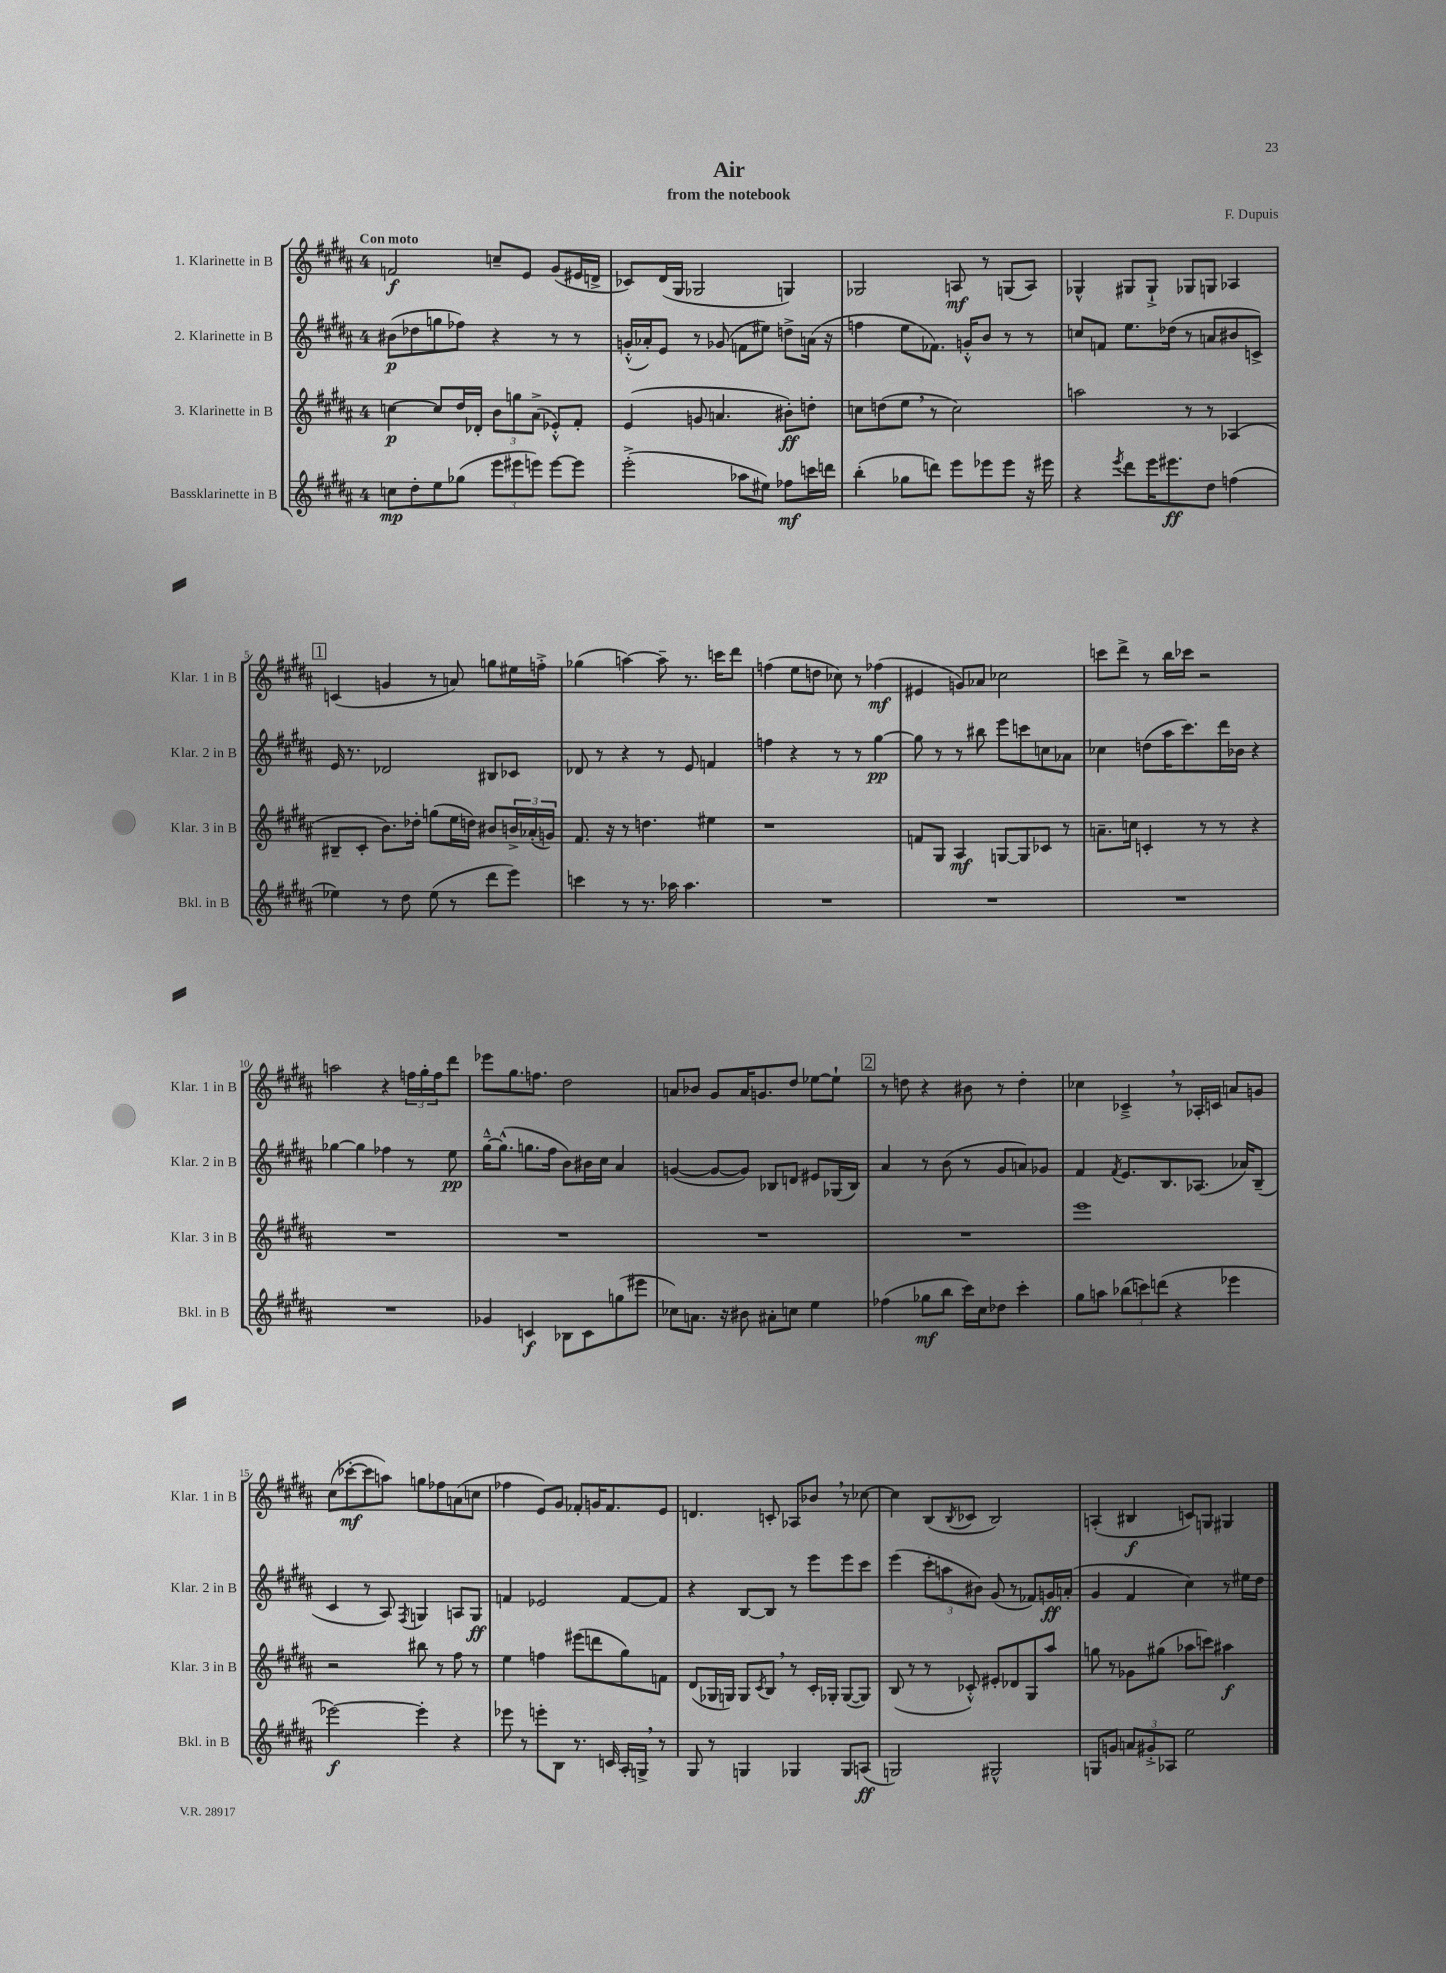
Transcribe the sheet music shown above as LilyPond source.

\header { title = "Air" composer = "F. Dupuis" subtitle = "from the notebook" }
<<
\new StaffGroup <<
\new Staff = "s0" \with { instrumentName = "1. Klarinette in B" shortInstrumentName = "Klar. 1 in B" } {
    \clef treble \key b \major \once \override Staff.TimeSignature.style = #'single-digit \time 4/4 \tempo "Con moto"
    f'2\f c''8-- e'8 gis'8( eis'16 d'16-> |
    ces'8) dis'16( gis16 ges2 g4) |
    ges2 a8\mf r8 g8( a8) |
    ges4-^ gis8 gis8-!-> ges8 g8 aes4 |
    \mark \markup { \box "1" } c'4( g'4 r8 a'8) g''8 eis''16 f''16-.-> |
    ges''4( a''4~) a''8-- r8. c'''16 dis'''8 |
    f''4( e''8 d''8 ces''8) r8 fes''4\mf( |
    eis'4 g'8) aes'8 ces''2 |
    c'''8 dis'''8-> r8 b''16 ces'''16 r2 |
    a''2 r4 \tuplet 3/2 { f''16 gis''16-. f''16 } dis'''8 |
    ees'''8 gis''8. f''8. dis''2 |
    a'8 bes'8 gis'8 a'16 g'8. dis''8 ees''8~ ees''8-! |
    \mark \markup { \box "2" } r8 d''8 r4 bis'8 r8 d''4-. |
    ces''4 ces'4---> \breathe r8 aes16-. c'16 a'8 g'8 |
    cis''8( ces'''8~-.\mf ces'''8 a''8) g''8 fes''8 a'8( c''8 |
    fes''4 e'8) gis'8 fes'8-. g'16 fes'8. e'8 |
    d'4. c'8-. aes8 bes'8 \breathe r8 ces''8~ |
    ces''4 b8( \acciaccatura { b8 } ces'8 b2) |
    a4-.( bis4\f c'8) g8 gis4 \bar "|." |
}
\new Staff = "s1" \with { instrumentName = "2. Klarinette in B" shortInstrumentName = "Klar. 2 in B" } {
    \clef treble \key b \major \once \override Staff.TimeSignature.style = #'single-digit \time 4/4
    bis'8\p( des''8 g''8 fes''8) r4 r8 r8 |
    g'16-.-^( aes'16-.) e'8 r8 ges'8( f'8 eis''8) d''8-> a'16( r16 |
    f''4 e''8 fes'8.) g'16-.-^ b'8 r8 r8 |
    c''8 f'8 e''8. des''16( r8 a'8 bis'8 c'8->) |
    \mark \markup { \box "1" } e'16 r8. des'2 bis8 ces'8 |
    des'8 r8 r4 r8 e'8 f'4 |
    f''4 r4 r8 r8 gis''4~\pp |
    gis''8 r8 r8 bis''8 e'''8 c'''8 c''8 aes'8 |
    ces''4 d''8( ais''16 cis'''8.) dis'''16 bes'16 r4 |
    ges''4~ ges''4 fes''4 r8 e''8\pp |
    gis''16~---^ gis''8.-^( g''8. fis''16 b'8) bis'16 cis''16 ais'4 |
    g'4~( g'8~ g'8) bes8 d'8 eis'8 ges16( bes16) |
    \mark \markup { \box "2" } ais'4 r8 b'8( r8 gis'8 a'8) ges'8 |
    fis'4 \acciaccatura { fis'8 } e'8. b8. aes8.( aes'16) b8--( |
    cis'4 r8 ais8) \acciaccatura { fis8 } g4 a8 g8\ff |
    f'4 ees'2 f'8~ f'8 |
    r4 b8~ b8 r8 e'''8 e'''8 cis'''8 |
    e'''4( \tuplet 3/2 { cis'''8-. a''8 bis'8) } gis'8( r8 fes'8) g'16\ff a'16-.( |
    gis'4 fis'4 cis''4) r8 eis''16 dis''16 \bar "|." |
}
\new Staff = "s2" \with { instrumentName = "3. Klarinette in B" shortInstrumentName = "Klar. 3 in B" } {
    \clef treble \key b \major \once \override Staff.TimeSignature.style = #'single-digit \time 4/4
    c''4~\p c''8 dis''16 des'16-. \tuplet 3/2 { b'8 g''8 ais'8->( } ees'8-.-^) fis'8-. |
    e'4( g'8 a'4. bis'8-.\ff) d''8-. |
    c''8 d''8( e''8 \breathe r8 c''2) |
    a''2 r8 r8 aes4( |
    \mark \markup { \box "1" } bis8-- cis'8-. b'8.) des''16-. g''8( e''16 d''16) bis'8 \tuplet 3/2 { b'16-> aes'16-.( g'16) } |
    fis'8. r16 r8 d''4. eis''4 |
    r1 |
    f'8 gis8 ais4\mf g8~ g8 ces'8 r8 |
    a'8.-- c''16 c'4-. r8 r8 r4 |
    R1 |
    R1 |
    R1 |
    \mark \markup { \box "2" } R1 |
    e'''1 |
    r2 bis''8 r8 fis''8 r8 |
    e''4 f''4 eis'''8( d'''8 gis''8) f'8 |
    dis'8( ges16 g16) g8 \acciaccatura { cis'8 } b8 \breathe r8 cis'16-. ges16-. ges8~( ges8) |
    b8( r8 r8 ces'8-.-^) eis'8-. des'8 gis8 ais''8 |
    g''8 r8 ges'8 gis''8( aes''8 c'''8) ais''4\f \bar "|." |
}
\new Staff = "s3" \with { instrumentName = "Bassklarinette in B" shortInstrumentName = "Bkl. in B" } {
    \clef treble \key b \major \once \override Staff.TimeSignature.style = #'single-digit \time 4/4
    c''8\mp dis''8-. e''8 ges''8( \tuplet 3/2 { e'''8 eis'''8 e'''8) } e'''8~ e'''8 |
    e'''2-.->( aes''8 eis''8) fes''8\mf c'''16 d'''16 |
    b''4-.( ges''8 d'''8) e'''8 ees'''8 ees'''8 r16 eis'''16 |
    r4 \acciaccatura { e'''8 } dis'''8 e'''16 eis'''8.\ff dis''8 f''4( |
    \mark \markup { \box "1" } ees''4) r8 dis''8 ees''8( r8 dis'''8 e'''8) |
    c'''4 r8 r8. aes''16 aes''4. |
    R1 |
    R1 |
    R1 |
    R1 |
    ges'4 c'4\f bes8 c'8 g''8( eis'''8 |
    ces''8) a'8. r16 bis'8 ais'8-. c''8 e''4 |
    \mark \markup { \box "2" } fes''4( ges''8\mf b''8 cis'''16) cis''16 des''8 cis'''4-. |
    gis''8 a''8 \tuplet 3/2 { bes''8( c'''8) d'''8( } r4 ees'''4 |
    ees'''2~\f) ees'''4-. r4 |
    ees'''8 r8 e'''8-. b8 r8. c'16 ais16-. g16-> \breathe r8 |
    gis8 r8 g4 ges4 ges8 a8\ff( |
    g2) gis2-^ |
    g8 g'8 \tuplet 3/2 { a'8 gis'8-.-> aes8 } e''2 \bar "|." |
}
>>
>>
